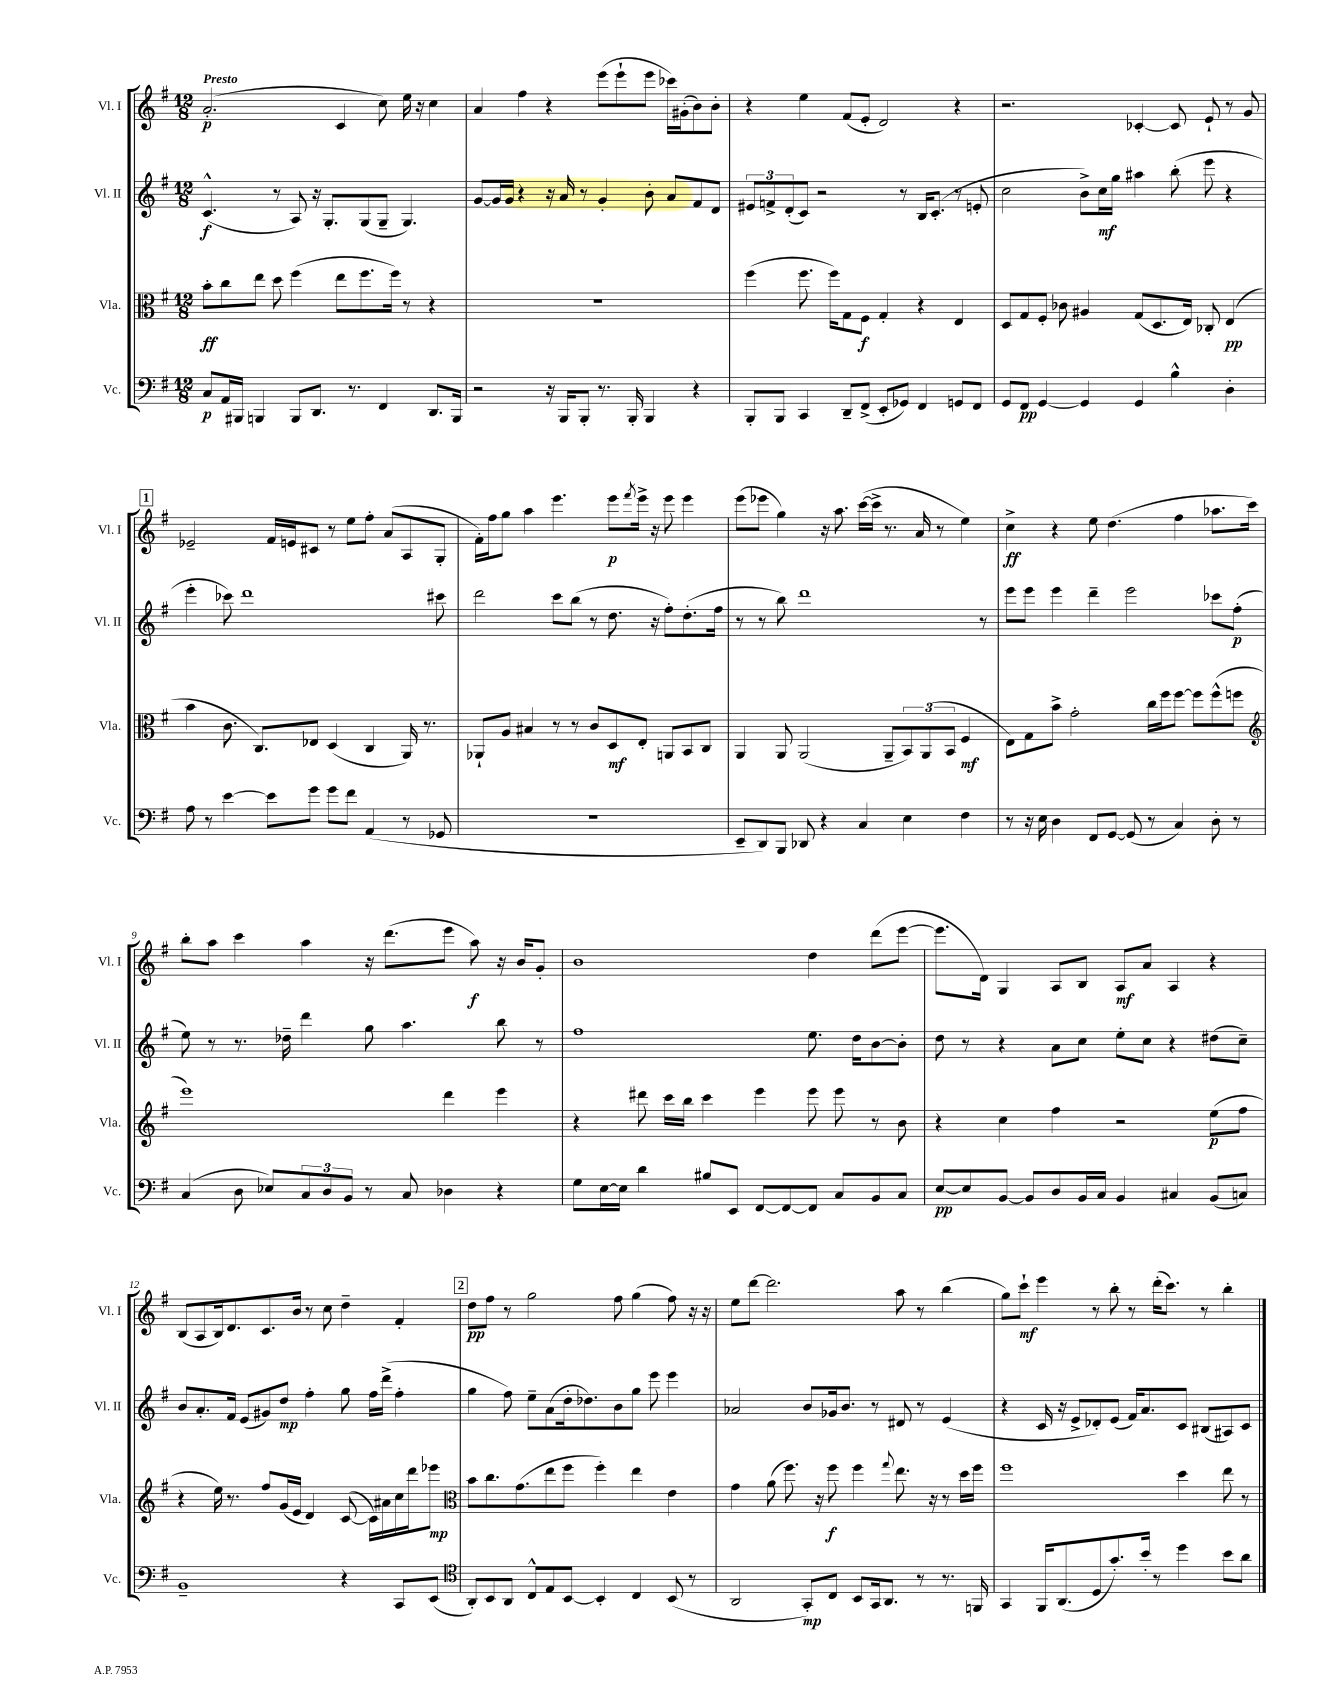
<<
\new StaffGroup <<
\new Staff = "s0" \with { instrumentName = "Vl. I" shortInstrumentName = "Vl. I" } {
    \clef treble \key g \major \numericTimeSignature \time 12/8 \tempo "Presto"
    a'2.-.\p( c'4 c''8) e''16 r16 c''4 |
    a'4 fis''4 r4 e'''8( e'''8-! e'''8 ces'''16) gis'16-.( b'8) b'8-. |
    r4 e''4 fis'8( e'8-. d'2) r4 |
    r2. ces'4~-. ces'8 e'8-! r8 g'8 |
    \mark \markup { \box "1" } ees'2-- fis'16 e'16 cis'8 r8 e''8 fis''8-. a'8( a8 g8-. |
    fis'16-.) fis''16 g''8 a''4 e'''4. e'''8\p \acciaccatura { fis'''8 } e'''16-> r16 e'''8 e'''4 |
    e'''8( ees'''8 g''4) r16 a''8. c'''16~( c'''16-> r8. a'16 r8 e''4) |
    c''4->\ff r4 e''8 d''4.( fis''4 aes''8. c'''16) |
    b''8-. a''8 c'''4 a''4 r16 d'''8.( e'''8 a''8\f) r16 b'16 g'8-. |
    b'1 d''4 d'''8( e'''8~ |
    e'''8. d'16) g4 a8 b8 a8\mf a'8 a4 r4 |
    b8( a8 b16) d'8. c'8. b'16 r8 c''8 d''4-- fis'4-. |
    \mark \markup { \box "2" } d''8\pp fis''8 r8 g''2 fis''8 g''4( fis''8) r16 r16 |
    e''8 d'''8~ d'''2. a''8 r8 b''4( |
    g''8) c'''8-!\mf e'''4 r8 b''8-. r8 d'''16-.( c'''8.) r8 b''4-. \bar "|." |
}
\new Staff = "s1" \with { instrumentName = "Vl. II" shortInstrumentName = "Vl. II" } {
    \clef treble \key g \major \numericTimeSignature \time 12/8
    c'4.-^\f( r8 a8) r16 g8.-. g8( g8-- g4.) |
    g'8~ g'16 g'16 r4 r16 a'16 r8 g'4-. b'8-. a'8 fis'8 d'8 |
    \tuplet 3/2 { eis'8 f'8-> d'8-.( } c'8) r2 r8 b16 c'8.-.( r8 e'8-. |
    c''2 b'8->) c''16\mf g''16 ais''4 b''8-.( e'''8 r4 |
    \mark \markup { \box "1" } e'''4-. ces'''8) d'''1 cis'''8 |
    d'''2 c'''8 b''8( r8 d''8. r16 fis''8-.) d''8.-.( fis''16 |
    r8 r8 b''8) d'''1 r8 |
    e'''8 e'''8 e'''4 d'''4-- e'''2 ces'''8 fis''8-.\p( |
    e''8) r8 r8. des''16-- d'''4 g''8 a''4. b''8 r8 |
    fis''1 e''8. d''16 b'8~ b'8-. |
    d''8 r8 r4 a'8 c''8 e''8-. c''8 r4 dis''8( c''8--) |
    b'8 a'8.-. fis'16 e'8( gis'8) d''8\mp fis''4-. g''8 fis''16 d'''16->( fis''4-. |
    \mark \markup { \box "2" } g''4 fis''8) e''8-- a'8( d''16-. des''8.) b'8 g''8 e'''8 e'''4 |
    aes'2 b'8 ges'16 b'8. r8 dis'8 r8 e'4( |
    r4 c'16 r16 e'8-> des'8-.) e'8( fis'16) a'8. c'8 bis8( ais8) c'8 \bar "|." |
}
\new Staff = "s2" \with { instrumentName = "Vla." shortInstrumentName = "Vla." } {
    \clef alto \key g \major \numericTimeSignature \time 12/8
    b'8-.\ff c''8 e''8 d''8 fis''4( e''8 fis''8. fis''16) r8 r4 |
    R1. |
    fis''4( fis''8. fis''16) g8 fis8\f g4-. r4 e4 |
    d8 g8 fis8-. ces'8 ais4 g8( d8. e16) ces8-. e4\pp( |
    \mark \markup { \box "1" } b'4 c'8. c8.) ees8 d4( c4 a,16) r8. |
    aes,8-! a8 bis4 r8 r8 c'8 d8\mf e8-. a,8 b,8 c8 |
    a,4 a,8 a,2( a,8-- \tuplet 3/2 { b,8) a,8( b,8 } fis4\mf |
    e8) g8 b'8-> g'2-. c''16 fis''16 fis''8~ fis''8 fis''8-^( f''8 |
    \clef treble e'''1) d'''4 e'''4 |
    r4 dis'''8 c'''16 b''16 c'''4 e'''4 e'''8 e'''8 r8 b'8 |
    r4 c''4 fis''4 r2 e''8\p( fis''8 |
    r4 e''16) r8. fis''8 g'16( e'16 d'4) c'8~( c'16) ais'16 c''16 d'''16 ees'''8\mp |
    \mark \markup { \box "2" } \clef alto b'8 c''8. g'8.( e''8 fis''8 fis''4-.) e''4 e'4 |
    g'4 a'8( fis''8.) r16 fis''8\f fis''4 \appoggiatura { g''8 } e''8. r16 r8 d''16 fis''16 |
    fis''1 d''4 e''8 r8 \bar "|." |
}
\new Staff = "s3" \with { instrumentName = "Vc." shortInstrumentName = "Vc." } {
    \clef bass \key g \major \numericTimeSignature \time 12/8
    c8\p a,16 bis,,16 b,,4 b,,8 d,8. r8. fis,4 d,8. b,,16 |
    r2 r16 b,,16 b,,8-. r8. b,,16-. b,,4 r4 |
    b,,8-. b,,8 c,4 d,8-- fis,8->( e,8-. ges,8) fis,4 g,8 fis,8 |
    g,8 fis,8\pp g,4~ g,4 g,4 b4-^ d4-. |
    \mark \markup { \box "1" } a8 r8 e'4~ e'8 g'8 g'8 fis'8 a,4( r8 ges,8 |
    R1. |
    e,8-- d,8) b,,8 des,8 r4 c4 e4 fis4 |
    r8 r16 e16 d4 fis,8 g,8~ g,8( r8 c4) d8-. r8 |
    c4( d8 ees8) \tuplet 3/2 { c8 d8 b,8 } r8 c8 des4 r4 |
    g8 e16~ e16 d'4 bis8 e,8 fis,8~ fis,8~ fis,8 c8 b,8 c8 |
    e8~\pp e8 b,8~ b,8 d8 b,16 c16 b,4 cis4 b,8( c8) |
    b,1-- r4 c,8 e,8( |
    \mark \markup { \box "2" } \clef tenor a,8-.) b,8 a,8 c8-^ e8 b,8~ b,4-. c4 b,8( r8 |
    a,2 g,8-.\mp) c8 b,8 g,16 a,8. r8 r8. f,16 |
    g,4 fis,16 a,8.( d8 g'8.-.) b'16-. r8 d''4 b'8 a'8 \bar "|." |
}
>>
>>
